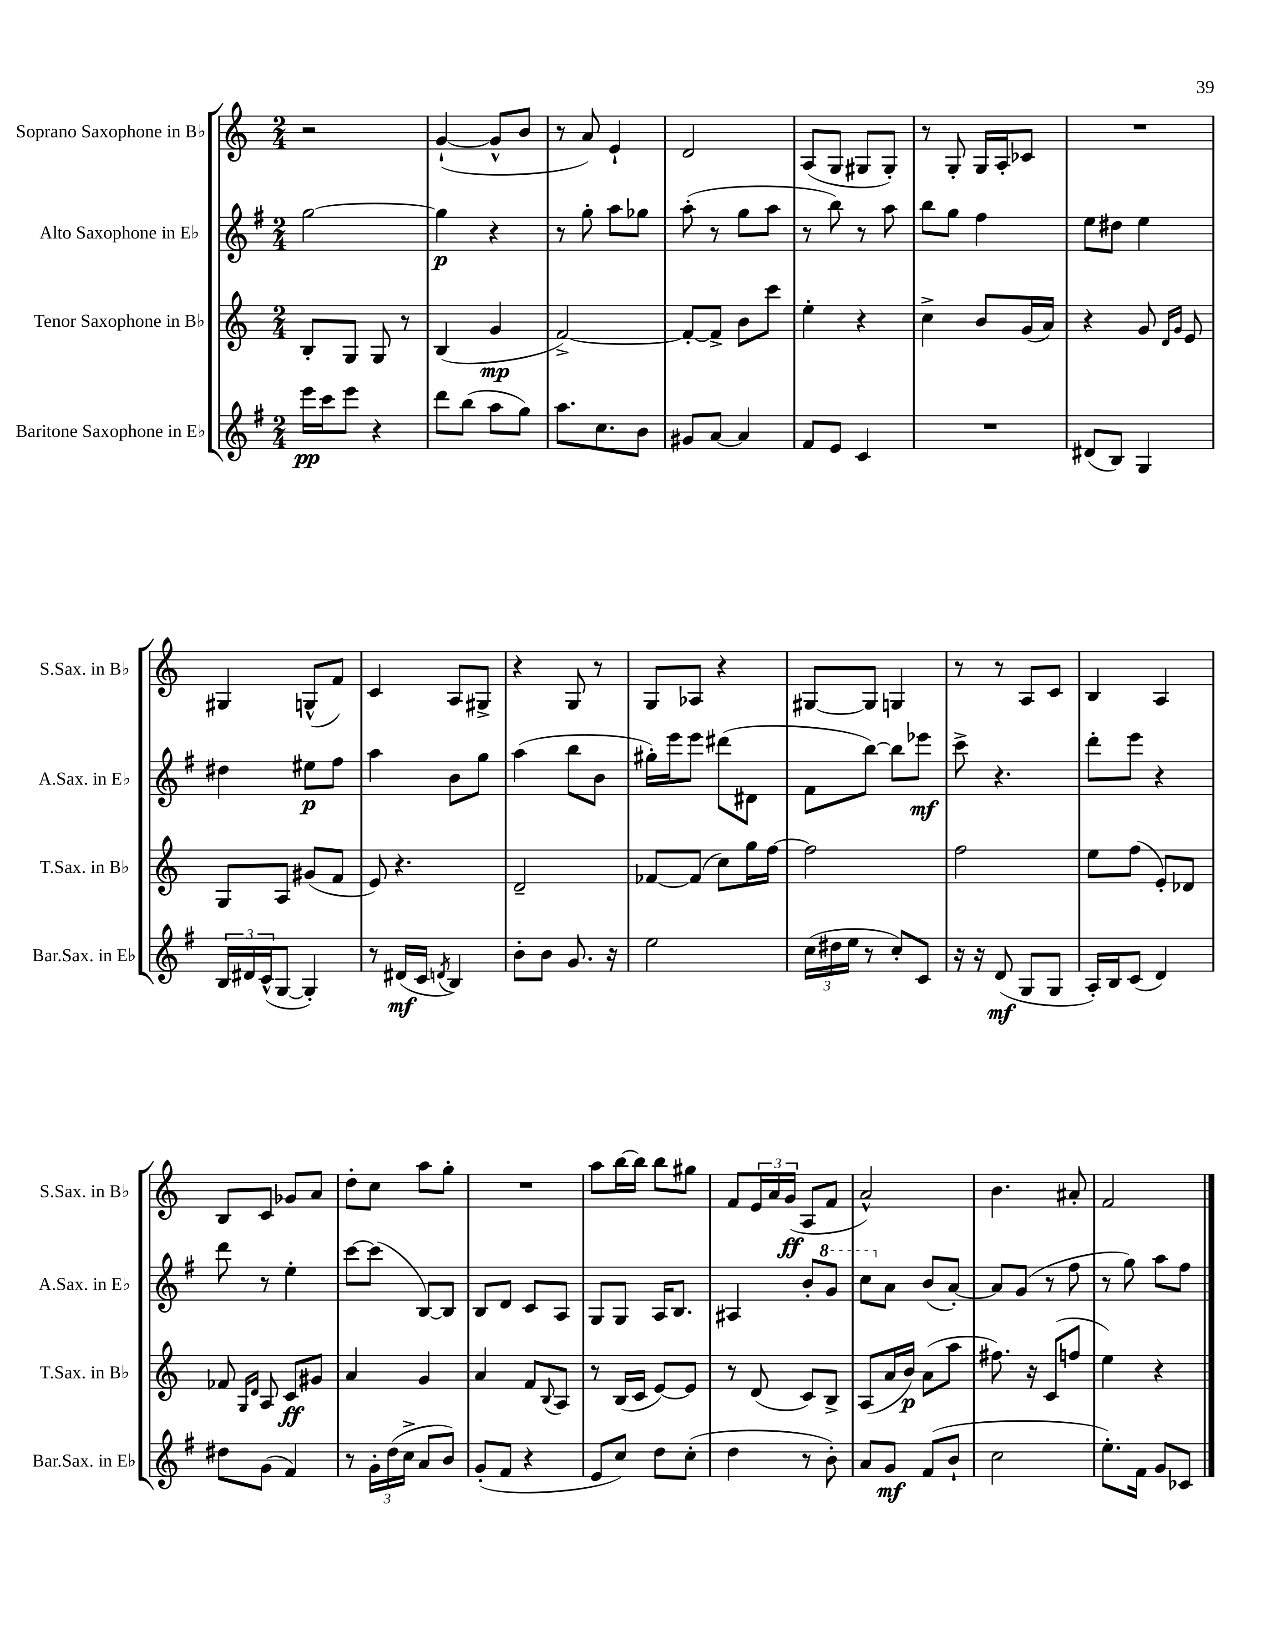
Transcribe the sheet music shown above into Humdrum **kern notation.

**kern	**kern	**kern	**kern
*staff4	*staff3	*staff2	*staff1
*clefG2	*clefG2	*clefG2	*clefG2
*k[f#]	*k[]	*k[f#]	*k[]
*M2/4	*M2/4	*M2/4	*M2/4
16eee\LL	8B'/L	[2gg\	2r
16ccc\J	.	.	.
8eee\J	8G/J	.	.
4r	8G/	.	.
.	8r	.	.
=	=	=	=
8ddd\L	(4B/	4gg\]	([4g`/
(8bb\J	.	.	.
8aa\L	4g/	4r	8g^^/]L
8gg\J)	.	.	8b/J
=	=	=	=
8.aa\L	[2f^/)	8r	8r
.	.	8gg'\	8a/)
8.cc\	.	.	.
.	.	8aa\L	4e`/
8b\J	.	8gg-\J	.
=	=	=	=
8g#/L	8f'/_L	(8aa'\	2d/
[8a/J	8f^/]J	8r	.
4a/]	8b\L	8gg\L	.
.	8ccc\J	8aa\J	.
=	=	=	=
8f#/L	4ee'\	8r	(8A/L
8e/J	.	8bb\)	8G/J
4c/	4r	8r	8G#/L
.	.	8aa\	8G#'/J)
=	=	=	=
2r	4cc^\	8bb\L	8r
.	.	8gg\J	8G'/
.	8b/L	4ff#\	16G/LL
.	.	.	16A'/J
.	(16g/L	.	8c-/J
.	16a/JJ)	.	.
=	=	=	=
(8d#/L	4r	8ee\L	2r
8B/J)	.	8dd#\J	.
4G/	8g/	4ee\	.
.	16qqd/LL	.	.
.	16qqg/JJ	.	.
.	8e/	.	.
=	=	=	=
24B/LL	8G/L	4dd#\	4G#/
24d#/	.	.	.
(24c^^/J	.	.	.
[8G/J	8A/J	.	.
4G'/])	(8g#/L	8ee#\L	(8G^^/L
.	8f/J	8ff#\J	8f/J)
=	=	=	=
8r	8e/)	4aa\	4c/
(16d#/LL	4.r	.	.
16c/JJ	.	.	.
8qd/	.	.	.
4B/)	.	8b\L	8A/L
.	.	8gg\J	8G#^/J
=	=	=	=
8b'\L	2d~/	(4aa\	4r
8b\J	.	.	.
8.g/	.	8bb\L	8G/
.	.	8b\J	8r
16r	.	.	.
=	=	=	=
2ee\	[8f-/L	16gg#'\LL)	8G/L
.	.	16eee\J	.
.	(8f-/]J	8eee\J	8A-/J
.	8cc\L)	(8ddd#\L	4r
.	16gg\L	8d#\J	.
.	[16ff\JJ	.	.
=	=	=	=
(24cc\LL	2ff\]	8f#\L	[8G#/L
24dd#\	.	.	.
24ee\JJ	.	.	.
8r	.	[8bb\J)	8G#/]J
8cc'/L)	.	8bb\]L	4G/
8c/J	.	8eee-\J	.
=	=	=	=
16r	2ff\	8ccc^\	8r
16r	.	.	.
(8d/	.	4.r	8r
8G/L	.	.	8A/L
8G/J	.	.	8c/J
=	=	=	=
16A'/LL)	8ee\L	8ddd'\L	4B/
16B/J	.	.	.
(8c/J	(8ff\J	8eee\J	.
4d/)	8e'/L)	4r	4A/
.	8d-/J	.	.
=	=	=	=
8dd#\L	8f-/	8ddd\	8B/L
.	16qqG/LL	.	.
.	16qqd/JJ	.	.
(8g\J	8A/	8r	8c/J
4f#/)	8c/L	4ee'\	8g-/L
.	8g#/J	.	8a/J
=	=	=	=
8r	4a/	[8ccc\L	8dd'\L
24g'\LL	.	(8ccc\]J	8cc\J
(24dd\	.	.	.
24cc^\JJ	.	.	.
8a/L	4g/	[8B/L)	8aa\L
8b/J)	.	8B/]J	8gg'\J
=	=	=	=
(8g'/L	4a/	8B/L	2r
8f#/J	.	8d/J	.
4r	8f/L	8c/L	.
.	8qqB/	.	.
.	8A/J	8A/J	.
=	=	=	=
8e/L	8r	8G/L	8aa\L
8cc/J)	(16B/LL	8G/J	[16bb\L
.	16c/JJ	.	16bb\]JJ
8dd\L	[8e/L)	16A/LK	8bb\L
.	.	8.B/J	.
(8cc'\J	8e/]J	.	8gg#\J
=	=	=	=
4dd\	8r	4A#/	8f/L
.	(8d/	.	24e/L
.	.	.	24a/
.	.	.	(24g/JJ
8r	8c/L)	8b'/L	8A/L
8b'\)	8B^/J	8gg/J	8f/J
=	=	=	=
8a/L	(8A/L	8ccc\L	2a^^/)
8g/J	16a/L	8a\J	.
.	16b/JJ)	.	.
(8f#/L	(8a\L	(8b/L	.
8b`/J	8aa\J	[8a'/J)	.
=	=	=	=
2cc\	8.ff#\)	8a/]L	4.b\
.	.	(8g/J	.
.	16r	.	.
.	(8c/L	8r	.
.	8ff/J	8ff#\	8a#'/
=	=	=	=
8.ee'\L)	4ee\)	8r	2f/
.	.	8gg\)	.
16f#\Jk	.	.	.
8g/L	4r	8aa\L	.
8c-/J	.	8ff#\J	.
==	==	==	==
*-	*-	*-	*-
